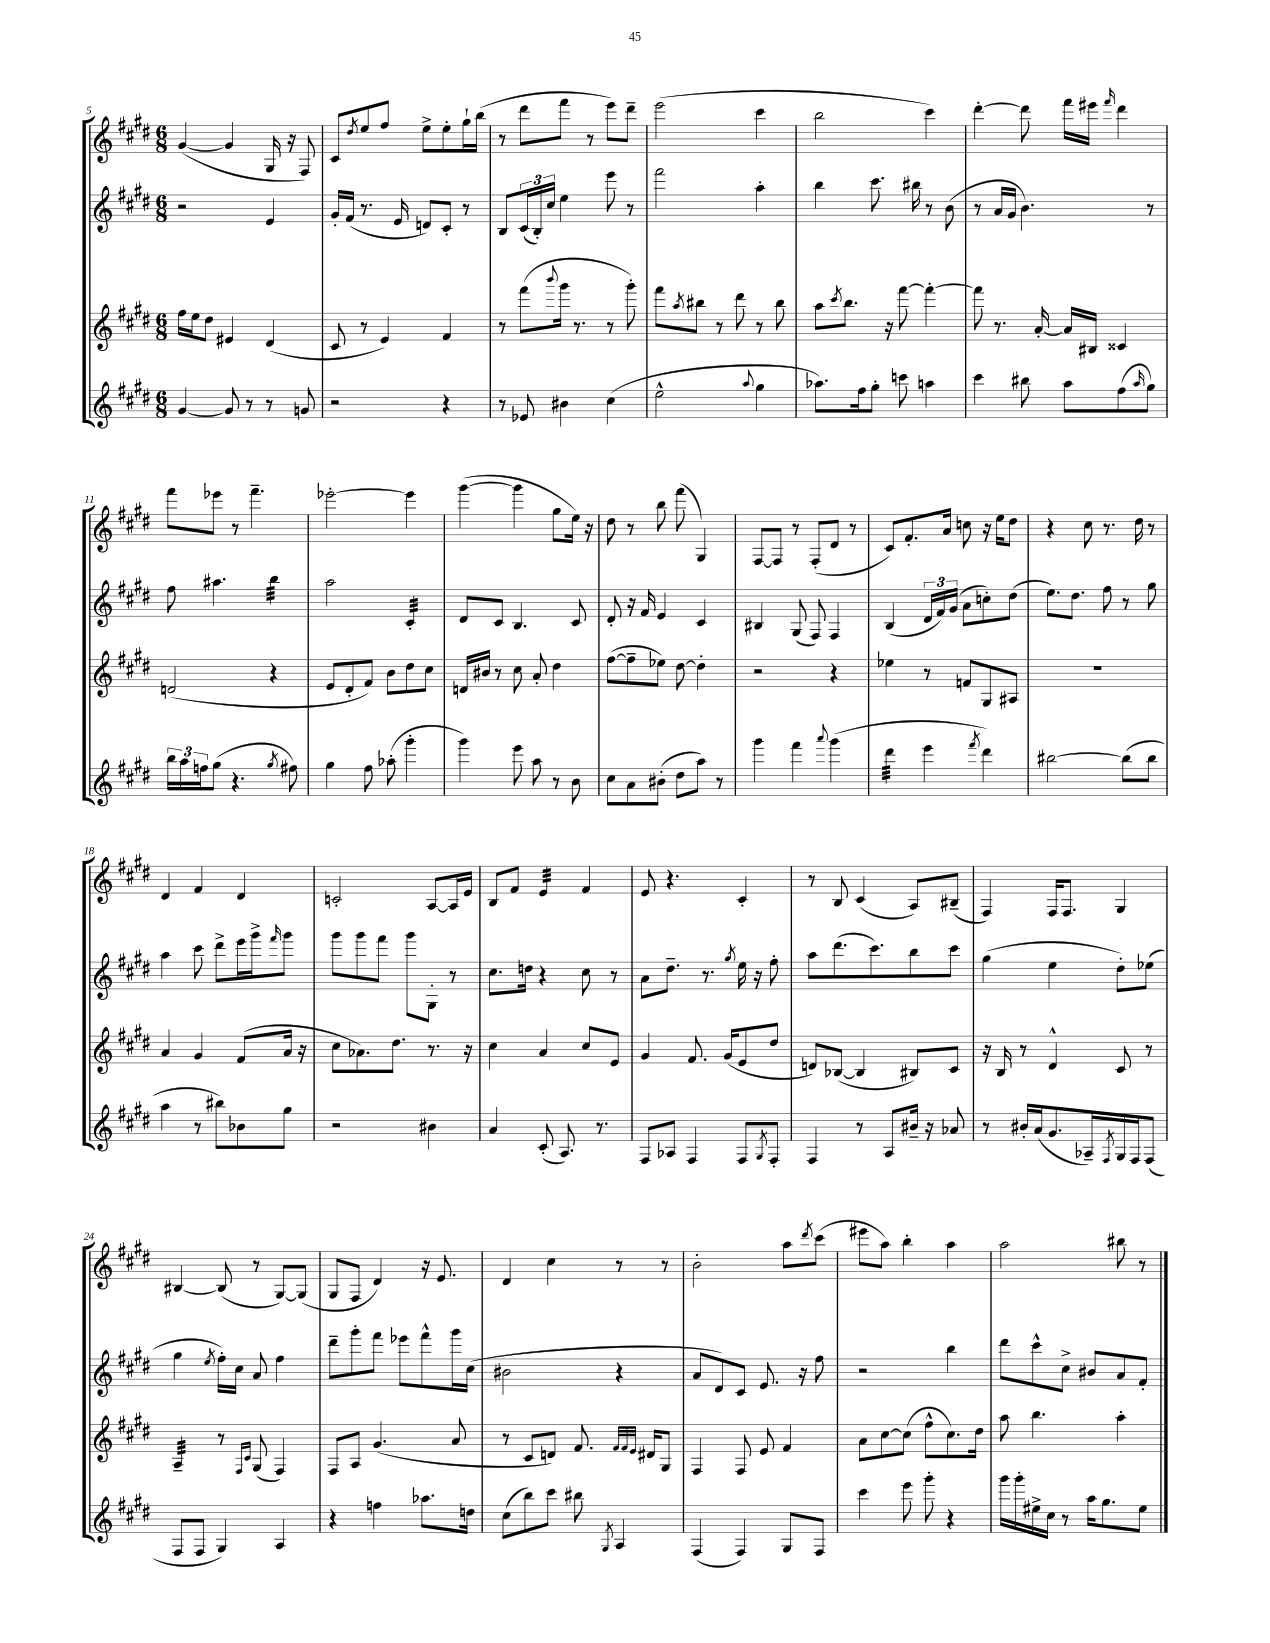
<<
\new StaffGroup <<
\new Staff = "s0" {
    \clef treble \key e \major \numericTimeSignature \time 6/8
    gis'4~( gis'4 gis16 r16 fis8) |
    cis'8 \acciaccatura { dis''8 } e''8 fis''8 e''8-> e''8-. gis''16-! b''16( |
    r8 dis'''8 fis'''8 r8 e'''8) dis'''8-- |
    e'''2( cis'''4 |
    b''2 cis'''4) |
    dis'''4~-. dis'''8 fis'''16 eis'''16 \grace { fis'''16 } dis'''4 |
    fis'''8 ees'''8 r8 fis'''4.-- |
    ees'''2~-. ees'''4 |
    gis'''4~( gis'''4 gis''8 e''16) r16 |
    dis''8 r8 b''8 fis'''8( gis4) |
    fis8~ fis8 r8 fis8-.( dis'8 r8 |
    cis'8) fis'8.-. a'16 c''8 r16 e''16 dis''8 |
    r4 cis''8 r8. dis''16 r8 |
    dis'4 fis'4 dis'4 |
    c'2-. a8~ a16 e'16 |
    b8 fis'8 e'4:32 fis'4 |
    e'8 r4. cis'4-. |
    r8 b8 cis'4( a8) bis8--( |
    fis4) fis16 fis8. gis4 |
    bis4~ bis8( r8 gis8~) gis8( |
    gis8 fis8 dis'4) r16 e'8. |
    dis'4 cis''4 r8 r8 |
    b'2-. a''8 \acciaccatura { dis'''8 } cis'''8( |
    eis'''8 a''8) b''4-. a''4 |
    a''2 bis''8 r8 \bar "|." |
}
\new Staff = "s1" {
    \clef treble \key e \major \numericTimeSignature \time 6/8
    r2 e'4 |
    gis'16-. fis'16( r8. e'16 d'8) cis'8-. r8 |
    b8 \tuplet 3/2 { cis'16( b16-.) cis''16 } e''4 e'''8 r8 |
    fis'''2 a''4-. |
    b''4 cis'''8. bis''16 r8 b'8( |
    r8 a'16 gis'16 b'4.) r8 |
    fis''8 ais''4. b''4:32 |
    a''2 cis'4:32-. |
    dis'8 cis'8 b4. cis'8 |
    dis'8-. r16 fis'16 e'4 cis'4 |
    bis4 gis8( fis8) fis4 |
    b4( \tuplet 3/2 { dis'16 fis'16) gis'16( } a'8 c''8-.) dis''8( |
    e''8.) dis''8. fis''8 r8 gis''8 |
    a''4 cis'''8 dis'''8-> e'''16 gis'''16-> \grace { fis'''16 } gis'''8 |
    gis'''8 gis'''8 fis'''8 gis'''8 gis8-. r8 |
    cis''8. d''16 r4 cis''8 r8 |
    a'8 dis''8.-- r8. \acciaccatura { gis''8 } e''16 r16 fis''8-. |
    a''8 dis'''8.( cis'''8.) b''8 cis'''8 |
    gis''4( e''4 dis''8-.) ees''8( |
    gis''4 \acciaccatura { e''8 } fis''16-.) cis''16 a'8 fis''4 |
    dis'''8-- gis'''8-. fis'''8 ees'''8 fis'''8-^ gis'''16 cis''16( |
    bis'2 r4 |
    a'8 dis'8) cis'8 e'8. r16 fis''8 |
    r2 b''4 |
    dis'''8 cis'''8-^ cis''8-> bis'8 a'8 fis'8-. \bar "|." |
}
\new Staff = "s2" {
    \clef treble \key e \major \numericTimeSignature \time 6/8
    fis''16 e''16 dis''8 eis'4 dis'4( |
    cis'8 r8 e'4) fis'4 |
    r8 fis'''8( \appoggiatura { b'''8 } gis'''16 r8. r8 gis'''8-.) |
    fis'''8 \acciaccatura { a''8 } bis''8 r8 dis'''8 r8 bis''8 |
    a''8 \acciaccatura { cis'''8 } b''8. r16 fis'''8~ fis'''4~-. |
    fis'''8 r8. a'16~-. a'16 bis16 cisis'4 |
    d'2( r4 |
    e'8 dis'8-. fis'8) b'8 dis''8 cis''8 |
    d'16 bis'16 r8 cis''8 a'8-. dis''4 |
    fis''8~( fis''8-- ees''8) dis''8~ dis''4-. |
    r2 r4 |
    ees''4 r8 f'8 gis8 ais8 |
    R2. |
    a'4 gis'4 fis'8( a'16 r16 |
    cis''8 aes'8.) dis''8. r8. r16 |
    cis''4 a'4 cis''8 e'8 |
    gis'4 fis'8. gis'16( e'8 dis''8 |
    d'8) bes8~( bes4 bis8) cis'8 |
    r16 b16 r8 dis'4-^ cis'8 r8 |
    a4:32-- r8 \grace { fis16 cis'16 } gis8( fis4) |
    fis8 a8 gis'4.( a'8 |
    r8 cis'8 d'8) fis'8. \grace { fis'32 fis'32 e'32 } dis'16 gis8 |
    fis4 fis8 e'8 fis'4 |
    a'8 cis''8~ cis''8( fis''8-^ cis''8.) dis''16 |
    a''8 b''4. a''4-. \bar "|." |
}
\new Staff = "s3" {
    \clef treble \key e \major \numericTimeSignature \time 6/8
    gis'4~ gis'8 r8 r8 g'8 |
    r2 r4 |
    r8 ees'8 bis'4 cis''4( |
    e''2-^ \appoggiatura { a''8 } gis''4 |
    aes''8.) fis''16 gis''8-. c'''8 a''4 |
    cis'''4 bis''8 a''8 fis''8( \grace { a''16 } gis''8) |
    \tuplet 3/2 { b''16 a''16 f''16 } gis''8( r4. \acciaccatura { gis''8 } fis''8) |
    gis''4 fis''8 aes''8-.( gis'''4-. |
    gis'''4) e'''8 a''8 r8 b'8 |
    cis''8 a'8 bis'8-.( dis''8 a''8) r8 |
    gis'''4 fis'''4 \appoggiatura { a'''8 } gis'''4( |
    dis'''4:32 e'''4 \acciaccatura { fis'''8 } dis'''4) |
    bis''2~ bis''8( bis''8 |
    a''4 r8 bis''8) bes'8 gis''8 |
    r2 bis'4 |
    a'4 cis'8-.( a8.) r8. |
    fis8 aes8 fis4 fis8 \acciaccatura { gis8 } fis8-. |
    fis4 r8 a8 bis'16-- r16 aes'8 |
    r8 bis'16-. a'16( gis'8. aes16--) \acciaccatura { fis8 } gis16 fis16 fis8( |
    fis8 fis8 gis4) a4 |
    r4 f''4 aes''8. d''16 |
    cis''8( b''8) cis'''8 bis''8 \acciaccatura { gis8 } a4 |
    fis4( fis4) gis8 fis8 |
    cis'''4 e'''8 gis'''8-. r4 |
    gis'''16 gis'''16-. eis''16-> cis''16 r8 a''16 gis''8. eis''8 \bar "|." |
}
>>
>>
\layout { \context { \Score currentBarNumber = #5 } }
